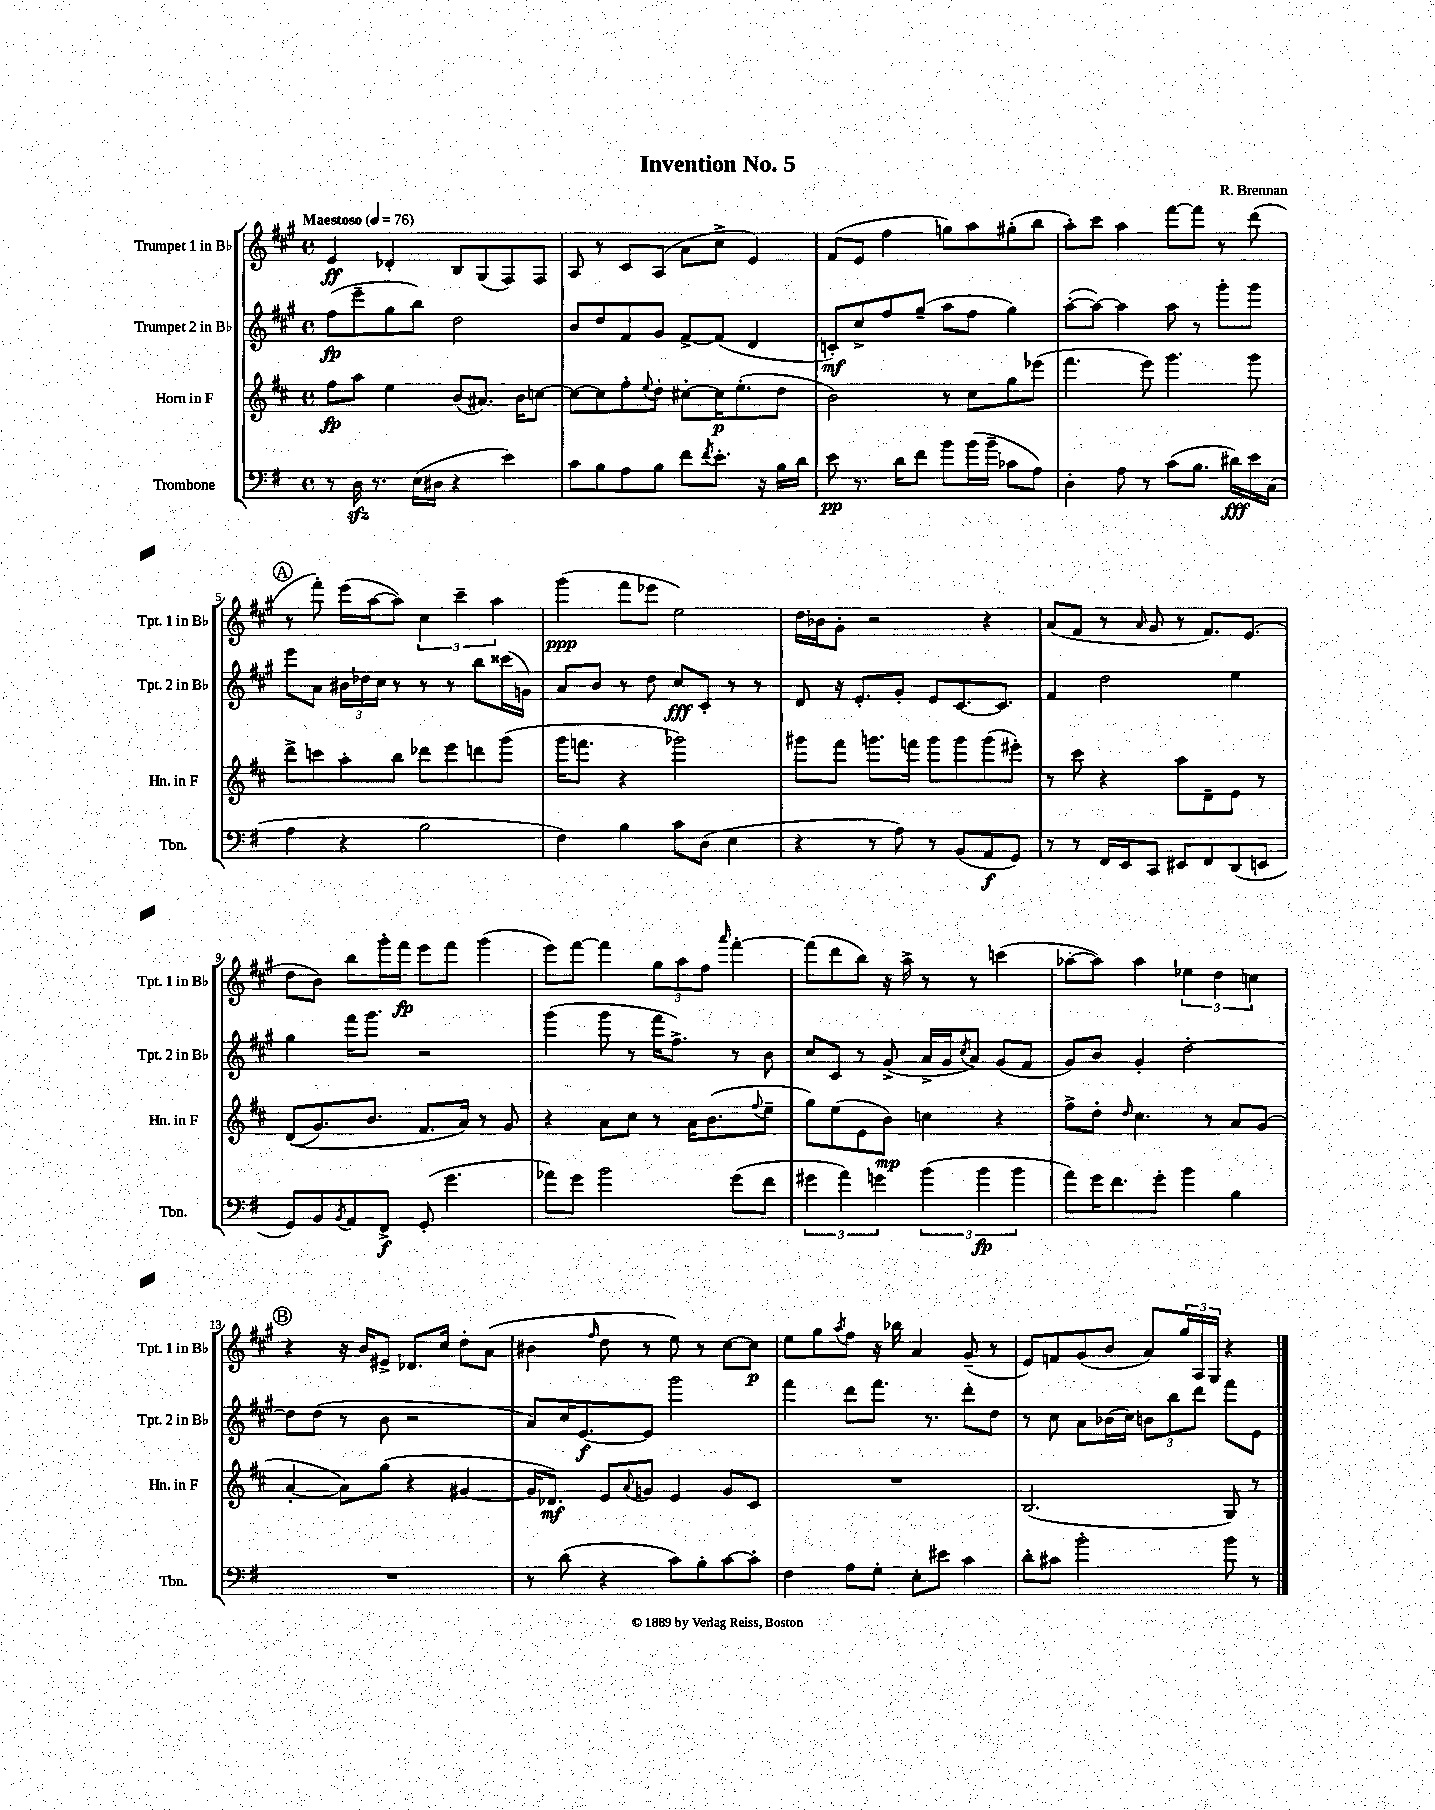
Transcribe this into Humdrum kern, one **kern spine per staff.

**kern	**kern	**kern	**kern
*staff4	*staff3	*staff2	*staff1
*clefF4	*clefG2	*clefG2	*clefG2
*k[f#]	*k[f#c#]	*k[f#c#g#]	*k[f#c#g#]
*M4/4	*M4/4	*M4/4	*M4/4
*met(c)	*met(c)	*met(c)	*met(c)
*MM76	*MM76	*MM76	*MM76
8r	8ff#	(8ff#	4e
16D	8aa	8eee~	.
8.r	.	.	.
.	4ee	8gg#	4d-'
(16E	.	8bb)	.
16D#	.	.	.
4r	(8b	2dd	8B
.	8.a#)	.	(8G#
4e)	.	.	8F#)
.	16b	.	.
.	[8cc	.	8F#
=	=	=	=
8c	8cc_	8b	8A
8B	8cc]	8dd	8r
8A	8ff#'	8f#	8c#
.	8qqee	.	.
8B	8dd'	8g#	(8A
8f#	[8cc#'	[8f#^	8a
8qf#	.	.	.
8.e'	16cc#]	(8f#]	8cc#^
.	(8.ee'	.	.
.	.	4d	4e)
16r	.	.	.
16B	8dd	.	.
16d	.	.	.
=	=	=	=
8e	2b)	8c')	(8f#
8.r	.	8cc#^	8e
.	.	8ff#	4ff#
16d	.	.	.
8f#	.	(8gg#~	.
8b	8r	8aa	8gg)
(16b	8cc#	8ff#	8aa
16b~	.	.	.
8c-	8gg	4gg#)	(8gg#'
8A)	(8eee-	.	8bb
=	=	=	=
4D'	4.fff#	([8aa'	8aa')
.	.	8aa_)	8ccc#
8A	.	4aa]	4aa
8r	8eee)	.	.
(8c	4.ggg	8aa	[8fff#
8.B	.	8r	8fff#]
.	.	8ggg#'	8r
16d#)	.	.	.
16e	8ggg	8ggg#	(8ddd
(16C	.	.	.
=	=	=	=
4A	8ddd^	8eee	8r
.	8ccc	8a	8fff#')
4r	8aa'	24b#	(16eee
.	.	24dd-	.
.	.	.	[16aa
.	.	24cc#	.
.	8bb	8r	8aa])
2B	8ddd-	8r	6cc#
.	8eee	8r	.
.	.	.	6ccc#~
.	8ddd	8bb	.
.	.	.	6aa
.	(8ggg	(16ccc##	.
.	.	16g)	.
=	=	=	=
4F#)	16ggg	8a	(4ggg#
.	8.fff	.	.
.	.	8b	.
4B	4r	8r	8fff#
.	.	8dd	8eee-
8c	2ggg-)	8cc#	2ee)
(8D	.	8c#'	.
4E	.	8r	.
.	.	8r	.
=	=	=	=
4r	8ggg#	8d	16dd
.	.	.	16b-
.	8fff#	16r	8g#'
.	.	8.e'	.
8r	8.ggg	.	2r
8A)	.	8g#'	.
.	16fff	.	.
8r	8ggg	8e	.
(8BB	8ggg	[8.c#	.
8AA	(8ggg	.	4r
.	.	8.c#]	.
8GG)	8eee#')	.	.
=	=	=	=
8r	8r	4f#	(8a
8r	8ccc#	.	8f#
16FF#	4r	2dd	8r
16EE	.	.	.
.	.	.	16qqa
8CC	.	.	8g#
8EE#	8aa	.	8r
8FF#	8d~	.	8.f#)
(8DD	8e	4ee	.
.	.	.	(8.e
8EE	8r	.	.
=	=	=	=
8GG)	&((8d	4gg#	8dd
8BB	8.g)	.	8b)
8qBB	.	.	.
8AA	.	16fff#	8bb
.	8.b	8.ggg#	.
8FF#^	.	.	16ggg#'
.	.	.	16fff#
(8GG'	8.f#	2r	8eee
4.g	.	.	8fff#
.	16a&)	.	.
.	8r	.	(4ggg#
.	8g	.	.
=	=	=	=
8a-)	4r	(4ggg#	8eee)
8g	.	.	[8fff#
2b	8a	8ggg#	4fff#]
.	8cc#	8r	.
.	8r	16fff#	12gg#
.	.	8.ff#^)	.
.	.	.	12aa
.	16a	.	.
.	.	.	12ff#
.	(8.b	.	.
.	.	.	16qqaaa
(8g	.	8r	[4fff#'
.	8qqff#	.	.
8f#	8ee~	8b	.
=	=	=	=
6g#	8gg)	8cc#	(8fff#]
.	(8ee	8c#	8ddd
6a)	.	.	.
.	8e	8r	8bb)
6g	.	.	.
.	8b)	(8g#^	16r
.	.	.	16aa^
(6b	4cc	16a^	8r
.	.	16g#	.
.	.	8qcc#	.
.	.	8a)	8r
6b	.	.	.
.	4r	(8g#	(4ccc
6b	.	.	.
.	.	8f#	.
=	=	=	=
8a)	8ff#^	8g#)	[8aa-'
16g	8dd'	8b	8aa-])
8.f#	.	.	.
.	16qqdd	.	.
.	4.cc#	4g#'	4aa-
8g'	.	.	.
4b	.	[2dd'	6ee-
.	8r	.	.
.	.	.	6dd
4B	8a	.	.
.	.	.	6cc
.	(8g	.	.
=	=	=	=
1r	[4a'	8dd]	4r
.	.	(8dd	.
.	8a])	8r	16r
.	.	.	16b
.	(8gg	8b	8e#^
.	4r	2r	8.d-
.	.	.	16cc#
.	[4g#	.	8dd'
.	.	.	(8a
=	=	=	=
8r	16g#]	8a)	4b#
.	8.d-)	.	.
(8d	.	16cc#	.
.	.	[8.e	.
.	.	.	16qqff#
4r	8e	.	8dd
.	8qqa	.	.
.	8g	8e]	8r
8c)	4e	2ggg#	8ee)
8B'	.	.	8r
[8c	8g	.	[8cc#
8c']	8c#	.	8cc#]
=	=	=	=
4F#	1r	4fff#	8ee
.	.	.	8gg#
.	.	.	8qaa
8A	.	8ddd	8ff#
8G'	.	8.fff#	16r
.	.	.	16bb-
8E'	.	.	4a
.	.	8.r	.
8e#	.	.	.
4c	.	8ddd'	(8g#~
.	.	8dd	8r
=	=	=	=
8d'	(2.B	8r	8e)
8c#	.	8cc#	8f
2b'	.	8a	(8g#
.	.	(16b-	8b
.	.	16cc#)	.
.	.	12b	8a)
.	.	12bb	.
.	.	.	24gg#
.	.	12ddd	24A
.	.	.	24G#
8b	8G)	8fff#	4r
8r	8r	8e	.
==	==	==	==
*-	*-	*-	*-
